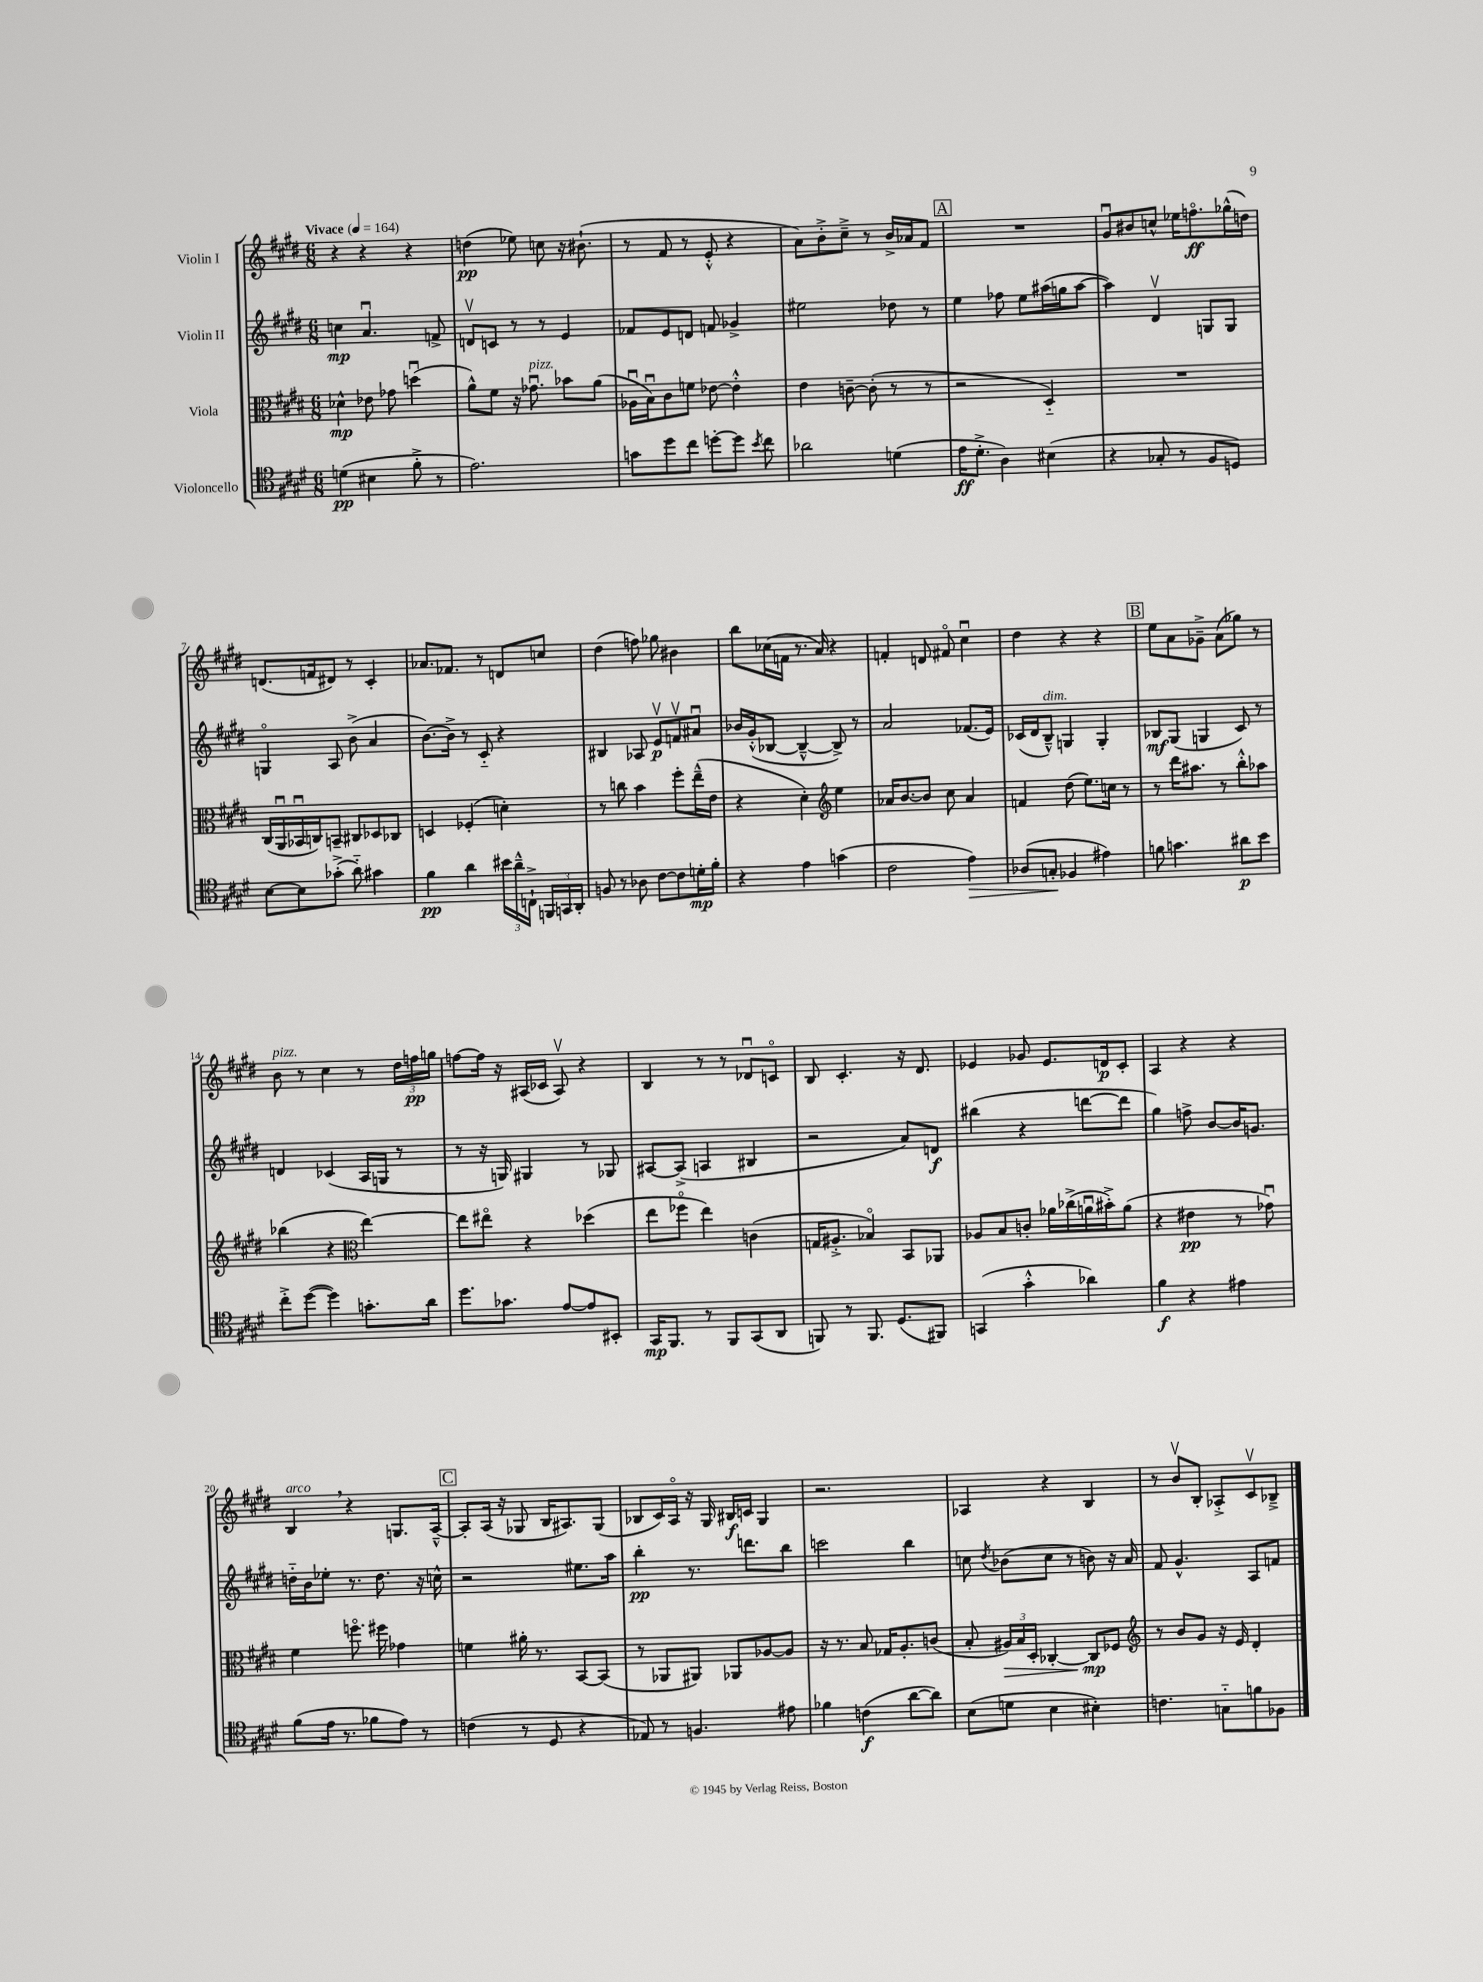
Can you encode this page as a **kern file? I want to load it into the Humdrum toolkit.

**kern	**kern	**kern	**kern
*staff4	*staff3	*staff2	*staff1
*clefC4	*clefC3	*clefG2	*clefG2
*k[f#c#g#d#]	*k[f#c#g#d#]	*k[f#c#g#d#]	*k[f#c#g#d#]
*M6/8	*M6/8	*M6/8	*M6/8
*MM164	*MM164	*MM164	*MM164
(4d	4d-^^	4cc	4r
4B#	8e-	4.au	4r
.	8g-	.	.
8f#'^	(4ddu	.	4r
8r	.	8f^	.
=	=	=	=
2.e)	8a^^)	8dv	(4dd
.	8f#	8c	.
.	16r	8r	8ee-)
.	8.g-u	.	.
.	.	8r	8cc
.	8b-	4e	16r
.	.	.	(8.b#`
.	(8a	.	.
=	=	=	=
8g	16A-u	8f-	8r
.	16Bu)	.	.
8dd#	8c#	8e	8f#
8cc#	8f	8d	8r
[8dd'	[8e-	8f	8e'^^
8dd]	4e-'^^]	4g-^	4r
8qb	.	.	.
8cc#	.	.	.
=	=	=	=
2a-	4e	2ee#	8a)
.	.	.	8b'^
.	[8c~	.	8cc#~^
.	(8c']	.	8r
(4d	8r	8dd-	16b^
.	.	.	16a-
.	8r	8r	8f#
=	=	=	=
16e	2r	4ee	2.r
8.d#'^	.	.	.
4A)	.	8ff-	.
.	.	8ee	.
(4B#	4D#'~)	(16aa#	.
.	.	16gg	.
.	.	[8aa#	.
=	=	=	=
4r	2.r	4aa#])	8g#u
.	.	.	8b#
8G-'	.	4d#v	8cc^^
8r	.	.	16ee-
.	.	.	8.ffo
8F#	.	8G	.
8D)	.	8G	(16gg-^^
.	.	.	16dd)
=	=	=	=
[8B	(16C#	4Go	(8.d
.	16AAu	.	.
8B]	16BB-u	.	.
.	16C)	.	16f
(8g-'^	8BB~	8A	8d#)
8a'~)	8C#	(8b^	8r
4g#	8D-	4a	4c#'
.	8C-	.	.
=	=	=	=
4f#	4D	[8.b)	8.a-
.	.	16b^]	8.f-
4a	(4F-'	8r	.
.	.	8c#'~	8r
24b#	4d')	4r	8d
24a~^^	.	.	.
24C`^	.	.	.
24FF	.	.	8cc
24GG	.	.	.
24AA'	.	.	.
=	=	=	=
8F	8r	4B#	(4dd#
8r	8cc	.	.
8A-	4b	8A-	8ff)
[8c#	.	8ev	8gg-
8c#]	8ff#'	8fv	4b#
16d'	(16ee~^^	8a#u	.
16f#'	16e	.	.
=	=	=	=
4r	4r	16b-	8bb
.	.	(16g#'^^	.
.	.	[8B-	(16cc-
.	.	.	16f
4e	4d#')	4B-~^^_	8.r
.	.	.	16a)
*	*clefG2	*	*
(4g	4ee	8B-^])	4r
.	.	8r	.
=	=	=	=
2c#	16a-	2a	4f'
.	[8.b	.	.
.	8b]	.	8d
.	8cc#	.	8f#o
4e)	4a-	(8.f-	4cc#u
.	.	16e)	.
=	=	=	=
(8A-	4f	(16c-	4dd#
.	.	16d#	.
8G'	.	8B~^^)	.
4F-	(8dd#	4G	4r
.	8.ee)	.	.
4e#)	.	4G'	4r
.	16cc	.	.
.	8r	.	.
=	=	=	=
8f	8r	8B-	8ee
4.g	16ddd#	(8G#	8a
.	8.aa#	.	.
.	.	4G	8g-~^
.	8r	.	(8a
8a#	8bb'^^	8c#)	8gg-)
8b	8aa-	8r	8r
=	=	=	=
8cc#'^	(4bb-	4d	8b
([8dd#	.	.	8r
4dd#])	4r	(4c-	4cc#
*	*clefC3	*	*
8.g'	[4ee)	16A	8r
.	.	16G	.
.	.	8r	24dd#
.	.	.	24ff
16a	.	.	.
.	.	.	24gg
=	=	=	=
8.dd#	8ee]	8r	[8ff
.	8ee#o	16r	16ff]
8.g-	.	16G)	16r
.	4r	4G#	(16A#
.	.	.	16c-
[8e	.	.	8A#v)
8e]	(4dd-	8r	4r
8BB#'	.	8G-	.
=	=	=	=
16GG#	8ee	[8A#	4B
8.FF#	.	.	.
.	8ff-o	(8A#^]	.
8r	4ee)	4A	8r
8FF#	.	.	8r
(8GG#	(4c	4B#	8d-u
8AA	.	.	8co
=	=	=	=
8FF)	16G	2r	8B
.	8.A#'^	.	.
8r	.	.	4.c#'
8.FF	4B-o)	.	.
(8.D#	.	.	.
.	8BB	8a)	16r
.	.	.	8.d#
8FF#)	8AA-	8d	.
=	=	=	=
(4GG	8A-	(4bb#	4e-
.	8B	.	.
4g#'^^	8c'	4r	8g-
.	16a-	.	8.e-
.	(16cc-^	.	.
4a-)	16au	[8ddd	.
.	16b#'^)	.	16d
.	(8a	8ddd]	8c#'
=	=	=	=
4f#	4r	4gg#)	4A
4r	4e#	8ff^	4r
.	.	[8b	.
4e#	8r	16b]	4r
.	.	8.g	.
.	8g-u)	.	.
=	=	=	=
(8f#	4f#	16dd'~	4B
.	.	16b	.
16e	.	8ee-'	.
8.r	.	.	.
.	8.ffo	8.r	4r
8f-	.	.	.
.	16ff#	8.dd	.
8e)	4g-	.	8.G
8r	.	16r	.
.	.	16cc^^	[16A~^^
=	=	=	=
(4c	4f	2r	8A']
.	.	.	(16A
.	.	.	16r
8r	16a#'	.	8G-
.	8.r	.	.
8D#	.	.	16B
.	.	.	8.A#)
4r	[8BB	8.ee#	.
.	(8BB]	.	(8G-
.	.	16aa	.
=	=	=	=
8E-)	8r	4bb'	8B-
8r	8AA-	.	16c#)
.	.	.	16Ao
4.F	8AA#)	8.r	16r
.	.	.	16G#
.	8AA-	.	16B#
.	.	8.ddd	16c
.	[8A-	.	4G#
8e#	8A-]	8bb	.
=	=	=	=
4f-	16r	2ccc	2.r
.	8.r	.	.
(4c	8B	.	.
.	16G-	.	.
.	8.A'	.	.
[8a	.	4bb	.
8a])	(8c	.	.
=	=	=	=
(8B	8B'	8cc	4A-
.	.	8qdd#	.
8d	24A#)	(8b-	.
.	24B	.	.
.	24D#'	.	.
4B	[4C-'	8cc	4r
.	.	8r	.
4B#')	8C-]	8b)	4B
.	8F-	16r	.
.	.	16a	.
=	=	=	=
*	*clefG2	*	*
4.c	8r	8f#	8r
.	8b	4.g#^^	8bv
.	8g#	.	8B'
8G'~	16r	.	8A-'^
.	16e	.	.
8f	4d#'	8A	8c#v
8F-	.	8f	8B-~^
==	==	==	==
*-	*-	*-	*-
